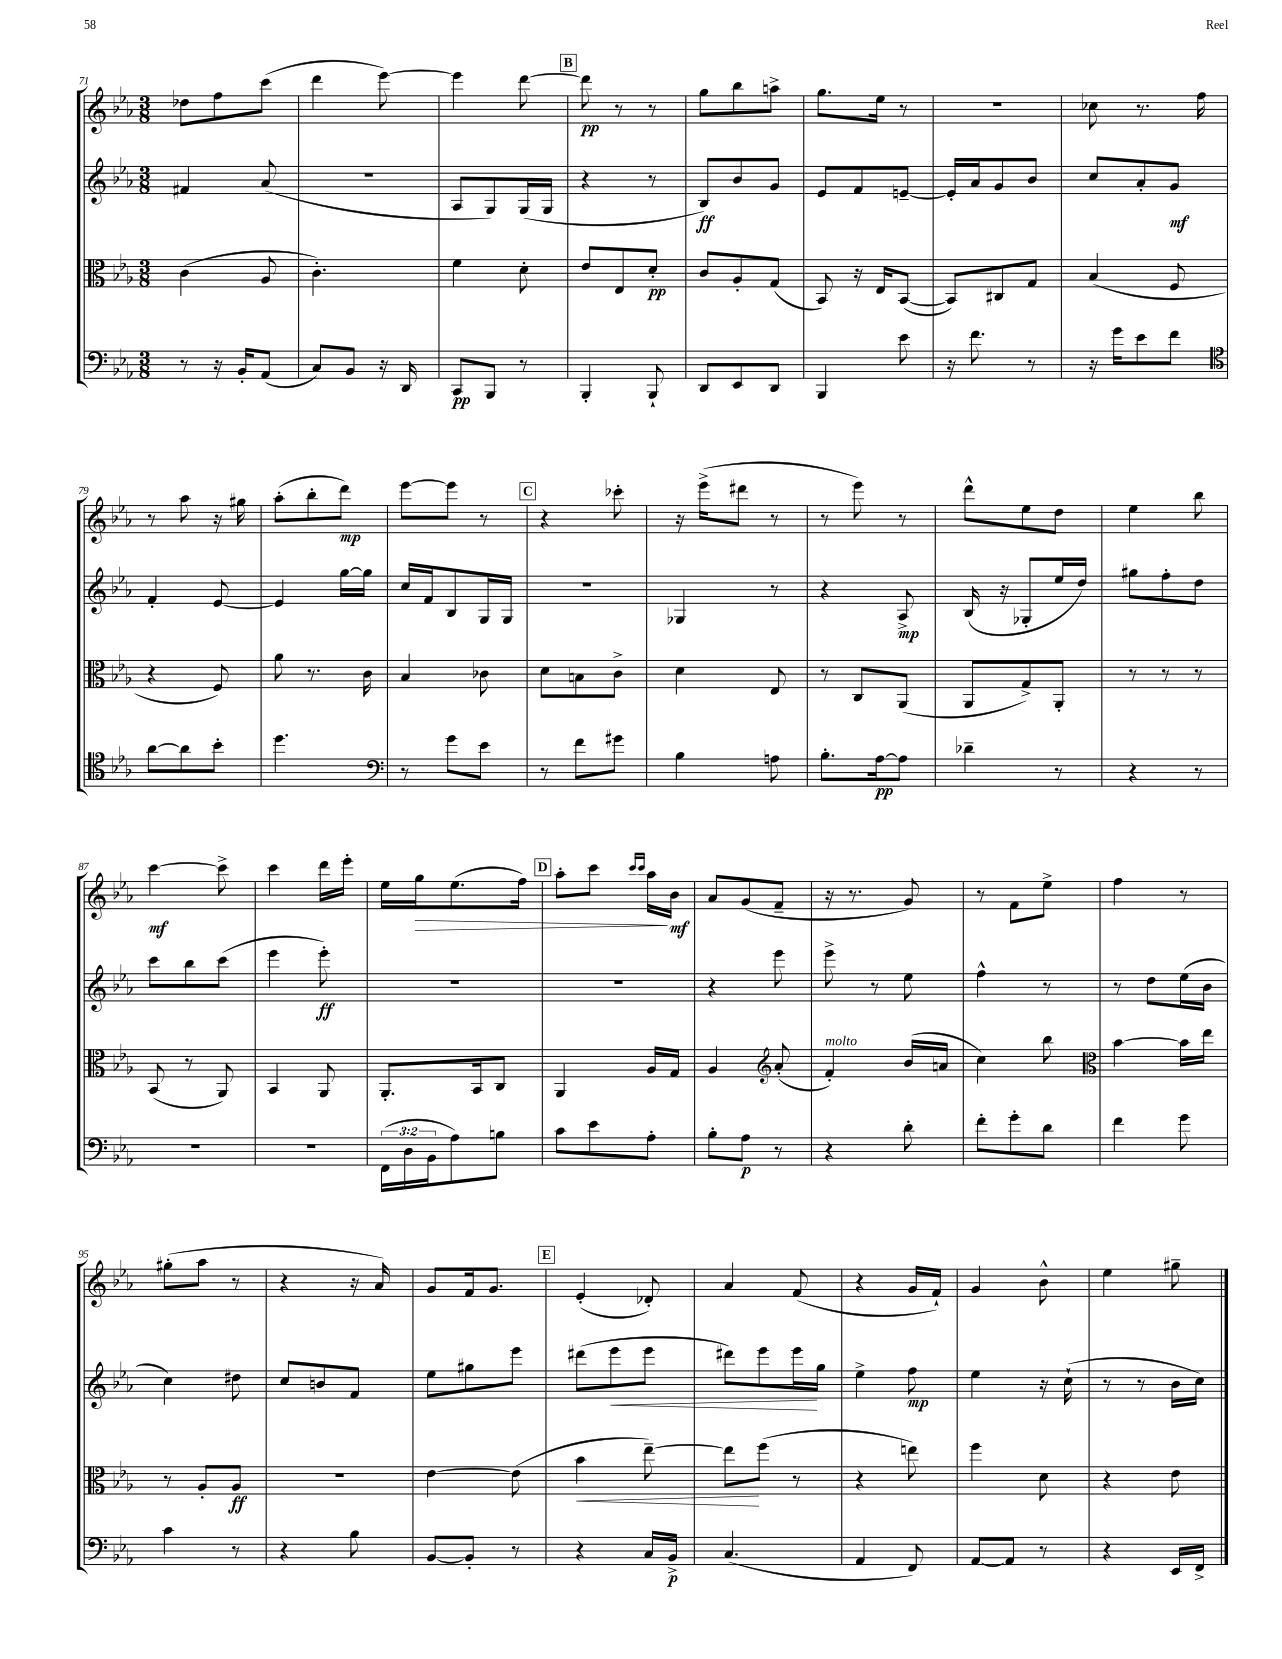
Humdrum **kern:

**kern	**dynam	**kern	**dynam	**kern	**dynam	**kern	**dynam
*part4	*part4	*part3	*part3	*part2	*part2	*part1	*part1
*staff4	*staff4	*staff3	*staff3	*staff2	*staff2	*staff1	*staff1
*clefF4	*	*clefC3	*	*clefG2	*	*clefG2	*
*k[b-e-a-]	*	*k[b-e-a-]	*	*k[b-e-a-]	*	*k[b-e-a-]	*
*M3/8	*	*M3/8	*	*M3/8	*	*M3/8	*
=71	=71	=71	=71	=71	=71	=71	=71
8r	.	(4c\	.	4f#X/	.	8dd-X\L	.
16r	.	.	.	.	.	8ff\	.
16BB-'/KL	.	.	.	.	.	.	.
(8AA-/J	.	8A-/	.	(8a-/	.	(8ccc\J	.
=72	=72	=72	=72	=72	=72	=72	=72
8C/L)	.	4.c'\)	.	4.r	.	4ddd\	.
8BB-/J	.	.	.	.	.	.	.
16r	.	.	.	.	.	[8eee-\)	.
16DD/	.	.	.	.	.	.	.
=73	=73	=73	=73	=73	=73	=73	=73
8CC/L	pp	4f\	.	8A-/L	.	4eee-\]	.
8BBB-/J	.	.	.	8G/)	.	.	.
8r	.	8d'\	.	(16G/L	.	[8ddd\	.
.	.	.	.	16G/JJ	.	.	.
!!LO:REH:place=s1:t=B
=74	=74	=74	=74	=74	=74	=74	=74
4BBB-'/	.	8e-/L	.	4r	.	8ddd\]	pp
.	.	8E-/	.	.	.	8r	.
8BBB-`/	.	8d'/J	pp	8r	.	8r	.
=75	=75	=75	=75	=75	=75	=75	=75
8DD/L	.	8c/L	.	8B-/L)	ff	8gg\L	.
8EE-/	.	8A-'/	.	8b-/	.	8bb-\	.
8DD/J	.	(8G/J	.	8g/J	.	8aan^\J	.
=76	=76	=76	=76	=76	=76	=76	=76
4BBB-/	.	8BB-/)	.	8e-/L	.	8.gg\L	.
.	.	16r	.	8f/	.	.	.
.	.	16E-/KL	.	.	.	16ee-\Jk	.
8e-\	.	([8BB-/J	.	[8en~/J	.	8r	.
=77	=77	=77	=77	=77	=77	=77	=77
16r	.	8BB-/L])	.	16e'/LL]	.	4.r	.
8.f\	.	.	.	16a-/J	.	.	.
.	.	8C#X/	.	8g/	.	.	.
8r	.	8G/J	.	8b-/J	.	.	.
=78	=78	=78	=78	=78	=78	=78	=78
16r	.	(4B-/	.	8cc/L	.	8cc-X\	.
16g\KL	.	.	.	.	.	.	.
8e-\	.	.	.	8a-'/	.	8.r	.
8f\J	.	8F/	.	8g/J	mf	.	.
.	.	.	.	.	.	16ff\	.
!!LO:LB:g=z
=79	=79	=79	=79	=79	=79	=79	=79
*clefC4	*	*	*	*	*	*	*
[8a-\L	.	4r	.	4f'/	.	8r	.
8a-\]	.	.	.	.	.	8aa-\	.
8b-'\J	.	8F/)	.	[8e-/	.	16r	.
.	.	.	.	.	.	16gg#X\	.
=80	=80	=80	=80	=80	=80	=80	=80
4.dd\	.	8a-\	.	4e-/]	.	(8aa-'\L	.
.	.	8.r	.	.	.	8bb-'\	.
.	.	.	.	[16gg\LL	.	8ddd\J)	mp
.	.	16c\	.	16gg\JJ]	.	.	.
=81	=81	=81	=81	=81	=81	=81	=81
*clefF4	*	*	*	*	*	*	*
8r	.	4B-/	.	16cc/LL	.	[8eee-\L	.
.	.	.	.	16f/J	.	.	.
8g\L	.	.	.	8B-/	.	8eee-\J]	.
8e-\J	.	8c-X\	.	16G/L	.	8r	.
.	.	.	.	16G/JJ	.	.	.
!!LO:REH:place=s1:t=C
=82	=82	=82	=82	=82	=82	=82	=82
8r	.	8d\L	.	4.r	.	4r	.
8f\L	.	8Bn\	.	.	.	.	.
8g#X\J	.	8c^\J	.	.	.	8ccc-X'\	.
=83	=83	=83	=83	=83	=83	=83	=83
4B-\	.	4d\	.	4G-X/	.	16r	.
.	.	.	.	.	.	(16eee-^\KL	.
.	.	.	.	.	.	8ddd#X\J	.
8An\	.	8E-/	.	8r	.	8r	.
=84	=84	=84	=84	=84	=84	=84	=84
8.B-'\L	.	8r	.	4r	.	8r	.
.	.	8C/L	.	.	.	8eee-\)	.
[16A-\k	pp	.	.	.	.	.	.
8A-\J]	.	(8AA-/J	.	8A-^/	mp	8r	.
=85	=85	=85	=85	=85	=85	=85	=85
4d-X~\	.	8AA-/L	.	(16B-/	.	8ddd^^\L	.
.	.	.	.	16r	.	.	.
.	.	8G^/)	.	8G-X'/L	.	8ee-\	.
8r	.	8AA-'/J	.	16ee-/L	.	8dd\J	.
.	.	.	.	16dd/JJ)	.	.	.
=86	=86	=86	=86	=86	=86	=86	=86
4r	.	8r	.	8gg#X\L	.	4ee-\	.
.	.	8r	.	8ff'\	.	.	.
8r	.	8r	.	8dd\J	.	8bb-\	.
!!LO:LB:g=z
=87	=87	=87	=87	=87	=87	=87	=87
4.r	.	(8BB-/	.	8ccc\L	.	[4ccc\	mf
.	.	8r	.	8bb-\	.	.	.
.	.	8AA-/)	.	(8ccc\J	.	8ccc^\]	.
=88	=88	=88	=88	=88	=88	=88	=88
4.r	.	4BB-/	.	4eee-\	.	4ccc\	.
.	.	8AA-/	.	8eee-'\)	ff	16ddd\LL	.
.	.	.	.	.	.	16eee-'\JJ	.
=89	=89	=89	=89	=89	=89	=89	=89
(24FF\LL	.	8.AA-'/L	.	4.r	.	16ee-\LL	.
24D\	.	.	.	.	.	.	.
!	!	!	!	!	!	!	!LO:HP:b
.	.	.	.	.	.	16gg\J	>
24BB-\J	.	.	.	.	.	.	.
8A-\)	.	.	.	.	.	(8.ee-\	.
.	.	16BB-/k	.	.	.	.	.
8Bn\J	.	8C/J	.	.	.	.	.
.	.	.	.	.	.	16ff\Jk)	.
!!LO:REH:place=s1:t=D
=90	=90	=90	=90	=90	=90	=90	=90
8c\L	.	4AA-/	.	4.r	.	8aa-'\L	.
8e-\	.	.	.	.	.	8ccc\J	.
.	.	.	.	.	.	16qqccc/LL	.
.	.	.	.	.	.	16qqccc/JJ	.
8A-'\J	.	16A-/LL	.	.	.	16aa-\LL	.
.	.	16G/JJ	.	.	.	16b-\JJ	] mf
=91	=91	=91	=91	=91	=91	=91	=91
8B-'\L	.	4A-/	.	4r	.	8a-/L	.
8A-\J	p	.	.	.	.	(8g/	.
*	*	*clefG2	*	*	*	*	*
8r	.	(8a-'/	.	8eee-\	.	8f~/J	.
=92	=92	=92	=92	=92	=92	=92	=92
!	!	!LO:TX:a:i:t=molto	!	!	!	!	!
4r	.	4f'/)	.	8eee-^\	.	16r	.
.	.	.	.	.	.	8.r	.
.	.	.	.	8r	.	.	.
8d'\	.	(16b-/LL	.	8ee-\	.	8g/)	.
.	.	16an/JJ	.	.	.	.	.
=93	=93	=93	=93	=93	=93	=93	=93
8f'\L	.	4cc\)	.	4ff^^\	.	8r	.
8g'\	.	.	.	.	.	8f\L	.
8d\J	.	8bb-\	.	8r	.	8ee-^\J	.
=94	=94	=94	=94	=94	=94	=94	=94
*	*	*clefC3	*	*	*	*	*
4f\	.	[4b-\	.	8r	.	4ff\	.
.	.	.	.	8dd\L	.	.	.
8g\	.	16b-\LL]	.	(16ee-\L	.	8r	.
.	.	16ee-\JJ	.	16b-\JJ	.	.	.
!!LO:LB:g=z
=95	=95	=95	=95	=95	=95	=95	=95
4c\	.	8r	.	4cc\)	.	(8gg#X'\L	.
.	.	8A-'/L	.	.	.	8aa-\J	.
8r	.	8A-/J	ff	8dd#X\	.	8r	.
=96	=96	=96	=96	=96	=96	=96	=96
4r	.	4.r	.	8cc/L	.	4r	.
.	.	.	.	8bn/	.	.	.
8B-\	.	.	.	8f/J	.	16r	.
.	.	.	.	.	.	16a-/)	.
=97	=97	=97	=97	=97	=97	=97	=97
[8BB-/L	.	[4e-\	.	8ee-\L	.	8g/L	.
8BB-'/J]	.	.	.	8gg#X\	.	16f/k	.
.	.	.	.	.	.	8.g/J	.
8r	.	(8e-\]	.	8eee-\J	.	.	.
!!LO:REH:place=s1:t=E
=98	=98	=98	=98	=98	=98	=98	=98
!	!	!	!LO:HP:b	!	!	!	!
4r	.	4b-\	<	(8ddd#X\L	.	(4e-'/	.
!	!	!	!	!	!LO:HP:b	!	!
.	.	.	.	8eee-\	<	.	.
16C/LL	.	[8ee-~\)	.	8eee-\J	.	8d-X'/)	.
16BB-^/JJ	p	.	.	.	.	.	.
=99	=99	=99	=99	=99	=99	=99	=99
(4.C/	.	8ee-\L]	.	8ddd#X\L)	.	4a-/	.
.	.	(8ff\J	[	8eee-\	.	.	.
.	.	8r	.	16eee-\L	.	(8f/	.
.	.	.	.	16gg\JJ	[	.	.
=100	=100	=100	=100	=100	=100	=100	=100
4AA-/	.	4r	.	4ee-^\	.	4r	.
8FF/)	.	8een\)	.	8ff\	mp	16g/LL	.
.	.	.	.	.	.	16f`/JJ)	.
=101	=101	=101	=101	=101	=101	=101	=101
[8AA-/L	.	4ff\	.	4ee-\	.	4g/	.
8AA-/J]	.	.	.	.	.	.	.
8r	.	8d\	.	16r	.	8b-^^\	.
.	.	.	.	(16cc`\	.	.	.
=102	=102	=102	=102	=102	=102	=102	=102
4r	.	4r	.	8r	.	4ee-\	.
.	.	.	.	8r	.	.	.
16EE-/LL	.	8e-\	.	16b-\LL	.	8gg#X~\	.
16FF^/JJ	.	.	.	16cc\JJ)	.	.	.
==	==	==	==	==	==	==	==
*-	*-	*-	*-	*-	*-	*-	*-
